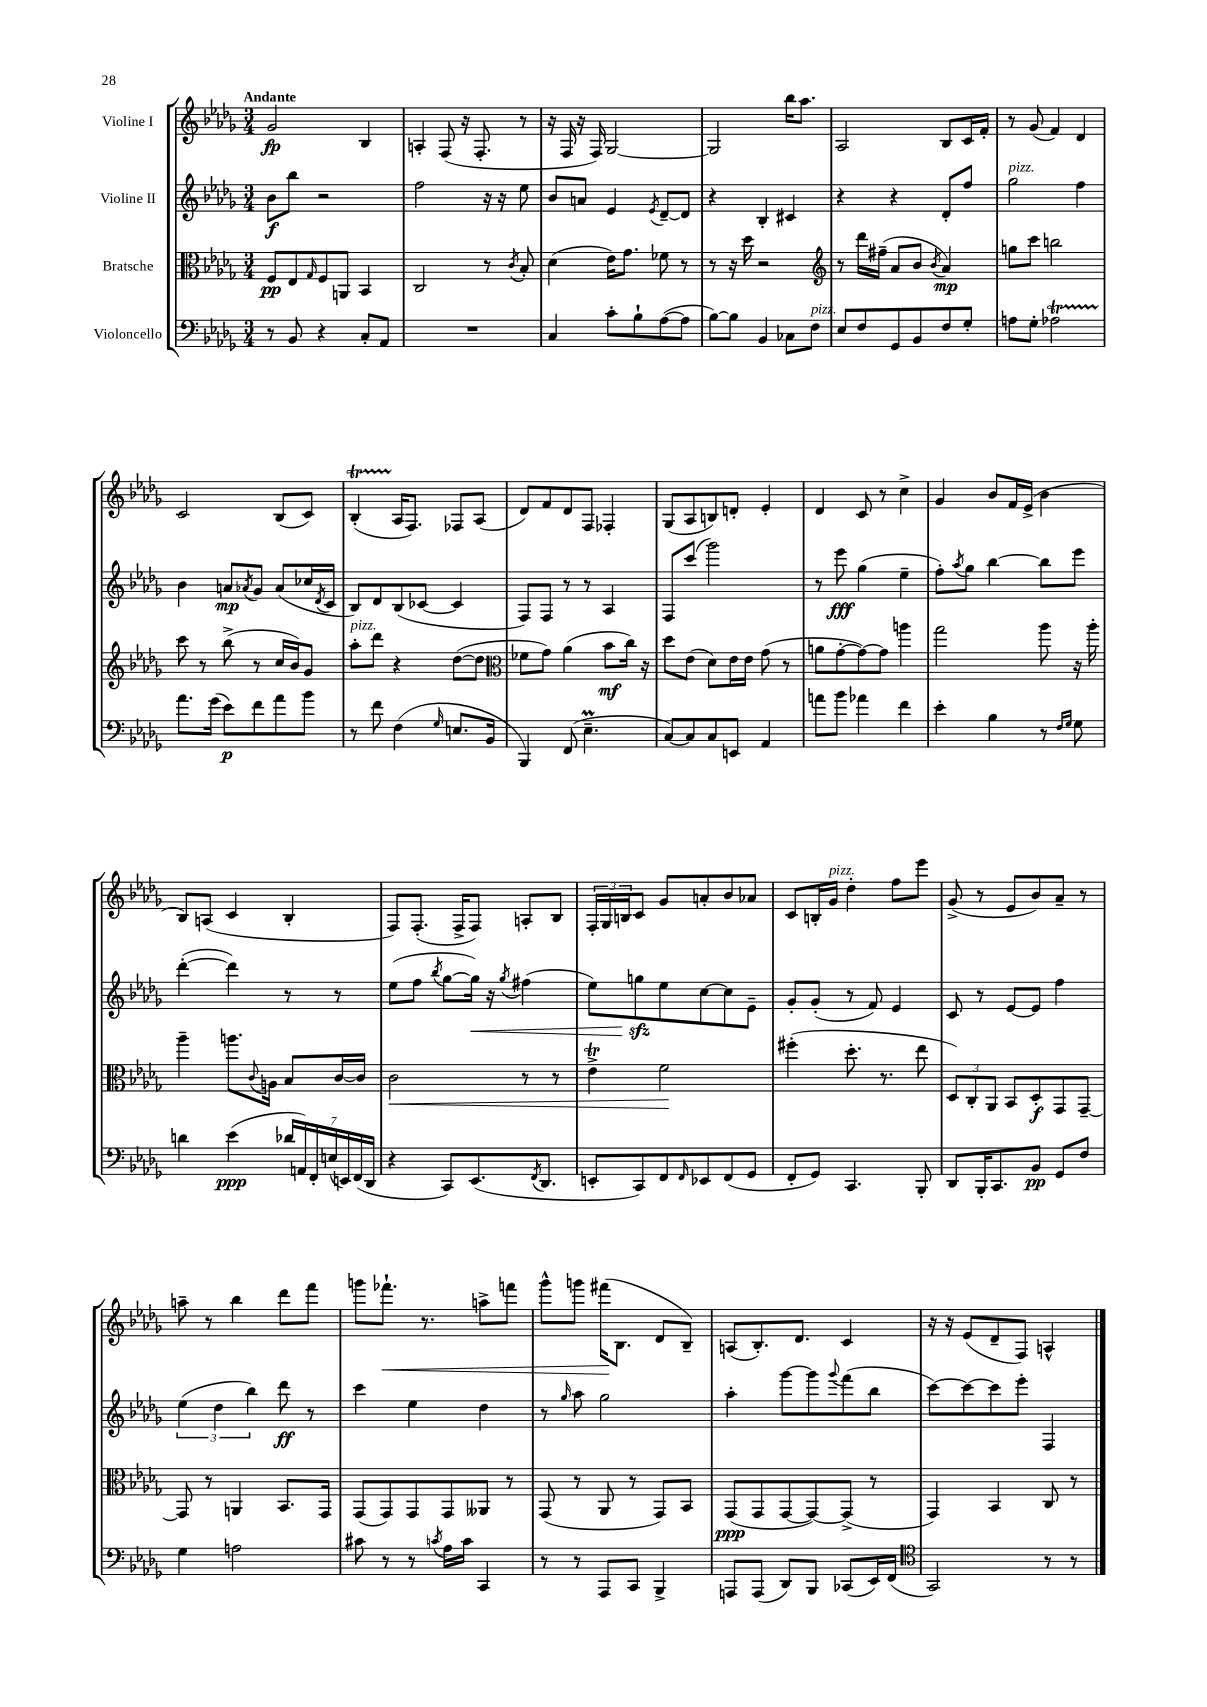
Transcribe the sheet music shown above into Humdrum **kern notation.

**kern	**dynam	**kern	**dynam	**kern	**dynam	**kern	**dynam
*part4	*part4	*part3	*part3	*part2	*part2	*part1	*part1
*staff4	*staff4	*staff3	*staff3	*staff2	*staff2	*staff1	*staff1
*I"Violoncello	*	*I"Bratsche	*	*I"Violine II	*	*I"Violine I	*
*clefF4	*	*clefC3	*	*clefG2	*	*clefG2	*
*k[b-e-a-d-g-]	*	*k[b-e-a-d-g-]	*	*k[b-e-a-d-g-]	*	*k[b-e-a-d-g-]	*
*M3/4	*	*M3/4	*	*M3/4	*	*M3/4	*
=1	=1	=1	=1	=1	=1	=1	=1
!	!	!	!	!	!	!LO:TX:a:B:t=Andante	!
8r	.	8F/L	pp	8b-\L	f	2g-/	fp
8BB-/	.	8E-/	.	8bb-\J	.	.	.
.	.	16qqG-/	.	.	.	.	.
4r	.	8F/	.	2r	.	.	.
.	.	8AAn/J	.	.	.	.	.
8C'/L	.	4BB-/	.	.	.	4B-/	.
8AA-/J	.	.	.	.	.	.	.
=2	=2	=2	=2	=2	=2	=2	=2
2.r	.	2C/	.	2ff\	.	4An'/	.
.	.	.	.	.	.	(8F/	.
.	.	.	.	.	.	16r	.
.	.	.	.	.	.	8.F'/	.
.	.	8r	.	16r	.	.	.
.	.	.	.	16r	.	.	.
.	.	8qc/	.	.	.	.	.
.	.	8B-'/	.	8ee-\	.	8r	.
=3	=3	=3	=3	=3	=3	=3	=3
4C/	.	(4d-\	.	8b-/L	.	16r	.
.	.	.	.	.	.	16F/	.
.	.	.	.	8an/J	.	16r	.
.	.	.	.	.	.	16F/)	.
8c'\L	.	16e-\KL)	.	4e-/	.	[2G-/	.
.	.	8.g-\J	.	.	.	.	.
8B-`\	.	.	.	.	.	.	.
.	.	.	.	8qe-/	.	.	.
([8A-\	.	8f-X\	.	[8d-~/L	.	.	.
8A-\J]	.	8r	.	8d-/J]	.	.	.
=4	=4	=4	=4	=4	=4	=4	=4
[8B-\L)	.	8r	.	4r	.	2G-/]	.
8B-\J]	.	16r	.	.	.	.	.
.	.	16dd-\	.	.	.	.	.
4BB-/	.	2r	.	4B-'/	.	.	.
8C-X\L	.	.	.	4c#X/	.	16bb-\KL	.
.	.	.	.	.	.	8.aa-\J	.
!LO:TX:a:i:t=pizz.	!	!	!	!	!	!	!
8F\J	.	.	.	.	.	.	.
=5	=5	=5	=5	=5	=5	=5	=5
*	*	*clefG2	*	*	*	*	*
8E-/L	.	8r	.	4r	.	2A-/	.
8F/	.	16ddd-\LL	.	.	.	.	.
.	.	(16ff#X~\JJ	.	.	.	.	.
8GG-/	.	8a-/L	.	4r	.	.	.
8BB-/	.	8b-/J	.	.	.	.	.
.	.	8qb-/	.	.	.	.	.
8F/	.	4a-/)	mp	8d-'/L	.	8B-/L	.
8G-'/J	.	.	.	8ff/J	.	16c/L	.
.	.	.	.	.	.	16f'/JJ	.
=6	=6	=6	=6	=6	=6	=6	=6
!	!	!	!	!LO:TX:a:i:t=pizz.	!	!	!
8An\L	.	8ggn\L	.	2gg-\	.	8r	.
8G-'\J	.	8ccc\J	.	.	.	(8g-/	.
2A-XT\	.	2bbn\	.	.	.	4f/)	.
.	.	.	.	4ff\	.	4d-/	.
!!LO:LB:g=z
=7	=7	=7	=7	=7	=7	=7	=7
8.a-\L	.	8ccc\	.	4b-\	.	2c/	.
.	.	8r	.	.	.	.	.
(16g-\Jk	.	.	.	.	.	.	.
8e-\L)	p	(8bb-^\	.	8an/L	mp	.	.
.	.	.	.	8qa-X/	.	.	.
8f\	.	8r	.	8g-/J	.	.	.
8a-\	.	16cc/LL	.	(8a-/L	.	(8B-/L	.
.	.	16b-/J)	.	.	.	.	.
8b-\J	.	8g-/J	.	16cc-X/L	.	8c/J)	.
.	.	.	.	8qd-/	.	.	.
.	.	.	.	16c/JJ	.	.	.
=8	=8	=8	=8	=8	=8	=8	=8
!	!	!LO:TX:a:i:t=pizz.	!	!	!	!	!
8r	.	8aa-'\L	.	8B-/L)	.	(4B-T'/	.
8f\	.	8ddd-\J	.	8d-/	.	.	.
(4F\	.	4r	.	(8B-/	.	16A-/KL	.
.	.	.	.	.	.	8.F/J)	.
.	.	.	.	[8c-X/J	.	.	.
16qqG-/	.	.	.	.	.	.	.
8.En/L	.	([8dd-\L	.	4c-/]	.	8F-X/L	.
.	.	8dd-\J]	.	.	.	(8A-/J	.
16BB-/Jk	.	.	.	.	.	.	.
=9	=9	=9	=9	=9	=9	=9	=9
*	*	*clefC3	*	*	*	*	*
4BBB-/)	.	8f-X\L	.	8F/L)	.	8d-/L)	.
.	.	8g-\J)	.	8F/J	.	8f/	.
(8FF/	.	(4a-\	.	8r	.	8d-/	.
4.E-M~\	.	.	.	8r	.	8F/J	.
.	.	8b-\L	mf	4A-/	.	4F-X'/	.
.	.	16cc\Jk)	.	.	.	.	.
.	.	16r	.	.	.	.	.
=10	=10	=10	=10	=10	=10	=10	=10
[8C/L)	.	8dd-\L	.	8F/L	.	(8G-/L	.
8C/]	.	(8e-\J	.	(8ccc/J	.	8A-/	.
8C/	.	8d-\L)	.	2ggg-\)	.	8Bn/)	.
8EEn/J	.	16e-\L	.	.	.	8dn'/J	.
.	.	16e-\JJ	.	.	.	.	.
4AA-/	.	(8g-\	.	.	.	4e-'/	.
.	.	8r	.	.	.	.	.
=11	=11	=11	=11	=11	=11	=11	=11
8an\L	.	8an\L	.	8r	.	4d-/	.
8b-\J	.	[8g-'\	.	8eee-\	fff	.	.
4a-X\	.	8g-\_)	.	(4gg-\	.	8c/	.
.	.	8g-\J]	.	.	.	8r	.
4f\	.	4aan\	.	4ee-~\	.	4cc^\	.
=12	=12	=12	=12	=12	=12	=12	=12
4e-'\	.	2gg-\	.	8ff'\L)	.	4g-/	.
.	.	.	.	8qaa-/	.	.	.
.	.	.	.	8gg-\J	.	.	.
4B-\	.	.	.	[4bb-\	.	8b-/L	.
.	.	.	.	.	.	16f/L	.
.	.	.	.	.	.	(16e-^/JJ	.
8r	.	8aa-\	.	8bb-\L]	.	4b-\	.
16qqF/LL	.	.	.	.	.	.	.
16qqG-/JJ	.	.	.	.	.	.	.
8G-\	.	16r	.	8eee-\J	.	.	.
.	.	16aa-'\	.	.	.	.	.
!!LO:LB:g=z
=13	=13	=13	=13	=13	=13	=13	=13
4dn\	.	4aa-~\	.	([4ddd-'\	.	8B-/L)	.
.	.	.	.	.	.	(8An/J	.
(4e-\	ppp	8.aan\L	.	4ddd-\])	.	4c/	.
.	.	8qqc/	.	.	.	.	.
.	.	16An\Jk	.	.	.	.	.
28d-X/LL	.	8B-/L	.	8r	.	4B-'/	.
28AAn/)	.	.	.	.	.	.	.
28FF'/	.	.	.	.	.	.	.
(28En/	.	.	.	.	.	.	.
.	.	[16c/L	.	8r	.	.	.
28EEn/)	.	.	.	.	.	.	.
(28FF/	.	.	.	.	.	.	.
.	.	16c/JJ]	.	.	.	.	.
28DD-/JJ	.	.	.	.	.	.	.
=14	=14	=14	=14	=14	=14	=14	=14
!	!	!	!LO:HP:b	!	!	!	!
4r	.	2c\	<	(8ee-\L	.	8F/L)	.
.	.	.	.	8ff\J	.	(8.F'/J	.
.	.	.	.	8qbb-/	.	.	.
8CC/L)	.	.	.	[8gg-\L	.	.	.
.	.	.	.	.	.	16F^/KL	.
!	!	!	!	!	!LO:HP:b	!	!
(8.EE-/	.	.	.	16gg-\Jk])	<	8F/J)	.
.	.	.	.	16r	.	.	.
.	.	.	.	8qgg-/	.	.	.
.	.	8r	.	(4ff#X\	.	8An'/L	.
8qFF/	.	.	.	.	.	.	.
8.DD-/J	.	.	.	.	.	.	.
.	.	8r	.	.	.	8B-/J	.
=15	=15	=15	=15	=15	=15	=15	=15
8EEn'/L	.	4e-T^\	.	8ee-\L)	.	24F'/LL	.
.	.	.	.	.	.	24G-/	.
.	.	.	.	.	.	24Bn/J	.
8CC/)	.	.	.	8ggnzz\	.	8c/J	.
8FF/	.	2f\	.	8ee-\	[	8g-/L	.
16qqFF/	.	.	.	.	.	.	.
8EE-X/	.	.	.	[8cc\	.	8an'/	.
(8FF/	.	.	.	8cc\]	.	8b-/	.
8GG-/J	.	.	.	8e-~\J	.	8a-X/J	.
.	.	.	[	.	.	.	.
=16	=16	=16	=16	=16	=16	=16	=16
8FF'/L	.	(4ff#X'\	.	8g-'/L	.	8c/L	.
8GG-/J)	.	.	.	(8g-'/J	.	16Bn'/L	.
!	!	!	!	!	!	!LO:TX:a:i:t=pizz.	!
.	.	.	.	.	.	16g-/JJ	.
4.CC/	.	8.dd-'\	.	8r	.	4dd-'\	.
.	.	.	.	8f/)	.	.	.
.	.	8.r	.	.	.	.	.
.	.	.	.	4e-/	.	8ff\L	.
8BBB-'/	.	8ee-\	.	.	.	8eee-\J	.
=17	=17	=17	=17	=17	=17	=17	=17
8DD-/L	.	12D-/L)	.	8c/	.	(8g-^/	.
.	.	12C'/	.	.	.	.	.
16BBB-'/K	.	.	.	8r	.	8r	.
.	.	12AA-/J	.	.	.	.	.
8.CC/	.	.	.	.	.	.	.
.	.	8BB-/L	.	[8e-/L	.	8e-/L	.
8BB-/J	pp	8D-'/	f	8e-/J]	.	8b-/)	.
8GG-/L	.	8GG-/	.	4ff\	.	8a-~/J	.
8F/J	.	[8GG-~/J	.	.	.	8r	.
!!LO:LB:g=z
=18	=18	=18	=18	=18	=18	=18	=18
4G-\	.	8GG-/]	.	(6ee-\	.	8aan~\	.
.	.	8r	.	.	.	8r	.
.	.	.	.	6dd-\	.	.	.
2An\	.	4AAn/	.	.	.	4bb-\	.
.	.	.	.	6bb-\)	.	.	.
.	.	8.BB-/L	.	8ddd-\	ff	8ddd-\L	.
.	.	.	.	8r	.	8fff\J	.
.	.	16GG-/Jk	.	.	.	.	.
=19	=19	=19	=19	=19	=19	=19	=19
8c#X\	.	(8GG-/L	.	4ccc\	.	8gggn\L	.
!	!	!	!	!	!	!	!LO:HP:b
8r	.	8GG-/)	.	.	.	8.fff-X`\J	<
8r	.	8GG-/	.	4ee-\	.	.	.
.	.	.	.	.	.	8.r	.
8qcn/	.	.	.	.	.	.	.
16A-\LL	.	8GG-/	.	.	.	.	.
16c\JJ	.	.	.	.	.	.	.
4CC/	.	8AA--X/J	.	4dd-\	.	8aan^\L	.
.	.	8r	.	.	.	8fffn\J	.
=20	=20	=20	=20	=20	=20	=20	=20
8r	.	(8GG-/	.	8r	.	8ggg-^^\L	.
.	.	.	.	16qqgg-/	.	.	.
8r	.	8r	.	8aa-\	.	8gggn\J	.
8AAA-/L	.	8AA-/	.	2gg-\	.	(16fff#X\KL	.
.	.	.	.	.	.	8.B-\J	[
8CC/J	.	8r	.	.	.	.	.
4BBB-^/	.	8GG-/L)	.	.	.	8d-/L	.
.	.	8BB-/J	.	.	.	8B-~/J)	.
=21	=21	=21	=21	=21	=21	=21	=21
8AAAn/L	.	(8GG-/L	ppp	4aa-'\	.	(8An/L	.
(8AAA/J	.	8GG-/	.	.	.	8.B-'/)	.
8DD-/L)	.	[8GG-/	.	[8ggg-\L	.	.	.
.	.	.	.	.	.	8.d-/J	.
8BBB-/J	.	8GG-/_)	.	8ggg-\]	.	.	.
.	.	.	.	8qqggg-/	.	.	.
(8CC-X/L	.	(8GG-^/J]	.	(8fff\	.	4c/	.
16EE-/L)	.	8r	.	8bb-\J	.	.	.
(16FF/JJ	.	.	.	.	.	.	.
=22	=22	=22	=22	=22	=22	=22	=22
*clefC4	*	*	*	*	*	*	*
2GG-/)	.	4GG-/)	.	[8ccc\L)	.	16r	.
.	.	.	.	.	.	16r	.
.	.	.	.	8ccc\_	.	(8e-/L	.
.	.	4BB-/	.	8ccc\]	.	8d-~/	.
.	.	.	.	8eee-'\J	.	8F/J)	.
8r	.	8C/	.	4F/	.	4An^^/	.
8r	.	8r	.	.	.	.	.
==	==	==	==	==	==	==	==
*-	*-	*-	*-	*-	*-	*-	*-
